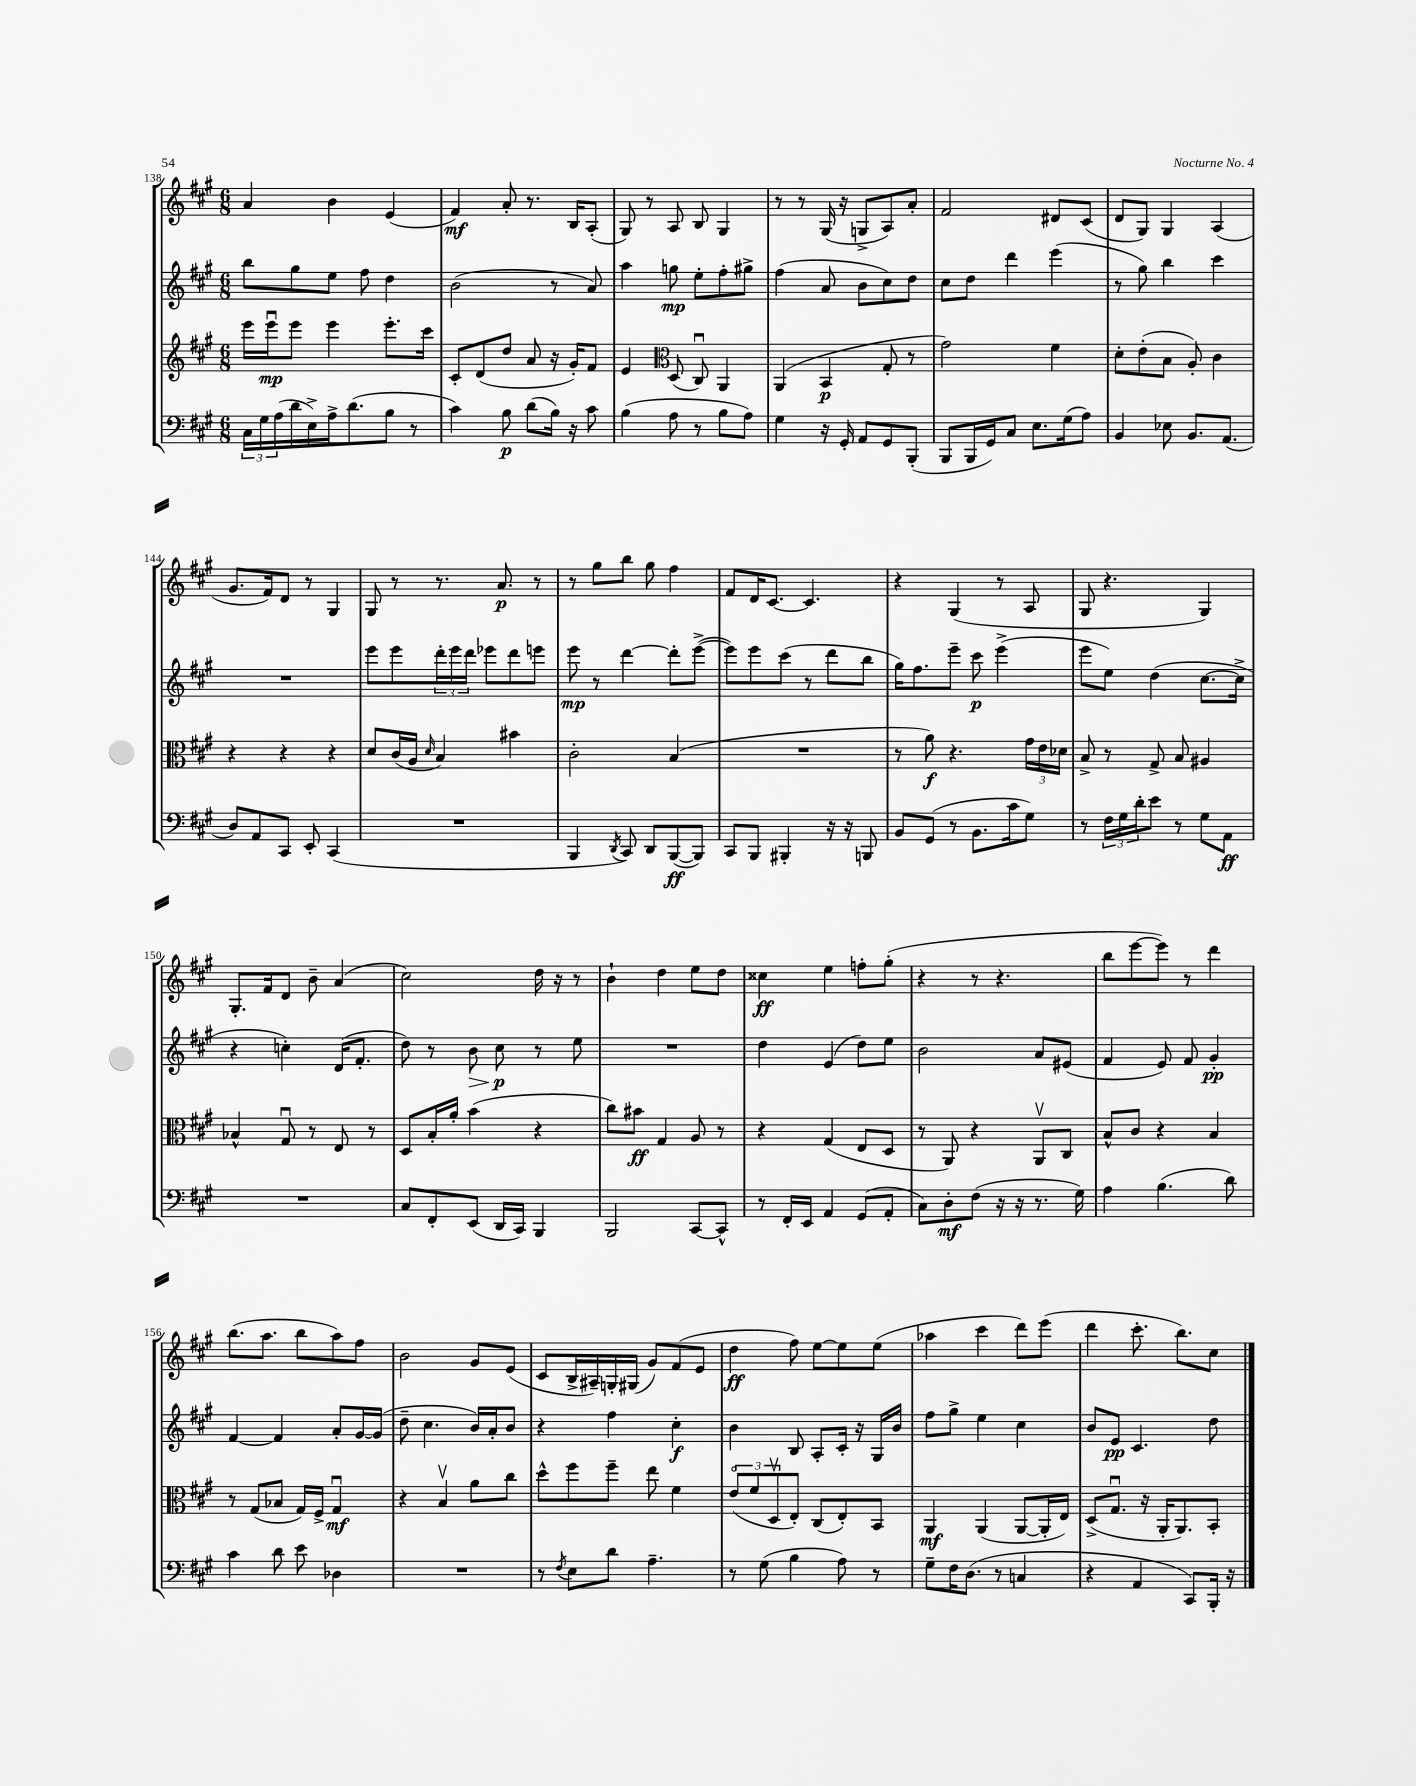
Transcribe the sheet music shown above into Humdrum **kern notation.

**kern	**kern	**kern	**kern
*staff4	*staff3	*staff2	*staff1
*clefF4	*clefG2	*clefG2	*clefG2
*k[f#c#g#]	*k[f#c#g#]	*k[f#c#g#]	*k[f#c#g#]
*M6/8	*M6/8	*M6/8	*M6/8
24C#	16eee	8bb	4a
24G#	.	.	.
.	16eeeu	.	.
(24A	.	.	.
16d	8eee	8gg#	.
16E^)	.	.	.
16A^	4eee	8ee	4b
(8.d	.	.	.
.	.	8ff#	.
8B	8.eee'	4dd	(4e
8r	.	.	.
.	16ccc#	.	.
=	=	=	=
4c#)	8c#'	(2b	4f#)
.	(8d	.	.
8B	8dd	.	8a'
(8d	8a	.	8.r
16B)	16r	8r	.
16r	16g#')	.	16B
8c#	8f#	8a)	(8A'
=	=	=	=
(4B	4e	4aa	8G#)
.	.	.	8r
*	*clefC3	*	*
8A	(8D	8gg	8A
8r	8C#u)	8ee'	8B
8B	4AA	8ff#'	4G#
8A)	.	8gg#^	.
=	=	=	=
4G#	(4AA	(4ff#	8r
.	.	.	8r
16r	4BB	8a	(16G#
16GG#'	.	.	16r
8AA	.	8b	8G^
8GG#	8G#'	8cc#)	8A)
(8BBB'	8r	8dd	8a'
=	=	=	=
8BBB	2g#)	8cc#	2f#
16BBB	.	8dd	.
16GG#)	.	.	.
8C#	.	4ddd	.
8.E	.	.	.
.	4f#	(4eee	8d#
(16G#	.	.	.
8A)	.	.	(8c#
=	=	=	=
4BB	8d'	8r	8d
.	(8e'	8gg#)	8G#)
8E-	8B	4bb	4G#
8.BB	8A')	.	.
.	4c#	4ccc#	(4A
(8.AA	.	.	.
=	=	=	=
8D)	4r	2.r	8.g#
8AA	.	.	.
.	.	.	16f#)
8CC#	4r	.	8d
8EE'	.	.	8r
(4CC#	4r	.	4G#
=	=	=	=
2.r	8d	8eee	8G#
.	(16c#	8eee	8r
.	16A	.	.
.	16qqd	.	.
.	4B)	24ddd'	8.r
.	.	24eee	.
.	.	24ddd	.
.	.	8eee-	.
.	.	.	8.a
.	4b#	8ddd	.
.	.	8eee	8r
=	=	=	=
4BBB	2c#'	8eee	8r
.	.	8r	8gg#
8qDD	.	.	.
8CC#)	.	[4ddd	8bb
8DD	.	.	8gg#
([8BBB	(4B	8ddd']	4ff#
8BBB])	.	([8eee^	.
=	=	=	=
8CC#	2.r	8eee])	8f#
8BBB	.	8eee	16d
.	.	.	[8.c#
4BBB#'	.	(8ccc#	.
.	.	8r	4.c#]
16r	.	8ddd	.
16r	.	.	.
8BBB	.	8bb	.
=	=	=	=
8BB	8r	16gg#)	4r
.	.	8.ff#	.
(8GG#	8a)	.	.
8r	4.r	8eee~	(4G#
8.BB	.	8ccc#	.
.	.	(4eee^	8r
16c#	.	.	.
8G#)	24g#	.	8A
.	24e	.	.
.	24d-	.	.
=	=	=	=
8r	8B^	8eee	8G#
24F#	8r	8ee)	4.r
24G#	.	.	.
24d'	.	.	.
8e	8G#^	(4dd	.
8r	8B	.	.
8G#	4A#	[8.cc#	4G#)
8AA	.	.	.
.	.	16cc#^]	.
=	=	=	=
2.r	4B-^^	4r	8.G#'
.	.	.	16f#
.	8G#u	4cc')	8d
.	8r	.	8b~
.	8E	(16d	(4a
.	.	8.f#'	.
.	8r	.	.
=	=	=	=
8C#	8D	8dd)	2cc#)
8FF#'	16B'	8r	.
.	16a'	.	.
(8EE	(4b	8b	.
16DD	.	8cc#	.
16CC#)	.	.	.
4BBB	4r	8r	16dd
.	.	.	16r
.	.	8ee	8r
=	=	=	=
2BBB	8cc#)	2.r	4b`
.	8b#	.	.
.	4G#	.	4dd
[8CC#	8A	.	8ee
8CC#^^]	8r	.	8dd
=	=	=	=
8r	4r	4dd	4cc##
16FF#'	.	.	.
16EE	.	.	.
4AA	(4G#	(4e	4ee
(8GG#	8E	8dd)	8ff'
8AA'	8D	8ee	(8gg#'
=	=	=	=
8C#)	8r	2b	4r
8D'	8AA)	.	.
(8F#	4r	.	8r
16r	.	.	4.r
16r	.	.	.
8.r	8AAv	8a	.
.	8C#	(8e#	.
16G#)	.	.	.
=	=	=	=
4A	8B^^	4f#	8bb
.	8c#	.	[8eee
(4.B	4r	8e)	8eee])
.	.	8f#	8r
.	4B	4g#'	4ddd
8d)	.	.	.
=	=	=	=
4c#	8r	[4f#	(8.bb
.	(8G#	.	.
.	.	.	8.aa
8d	8B-	4f#]	.
8e	16G#)	.	8bb
.	16F#^	.	.
4D-	4G#u	8a'	8aa)
.	.	[16g#	8ff#
.	.	(16g#]	.
=	=	=	=
2.r	4r	8dd~	2b
.	.	4.cc#	.
.	4Bv	.	.
.	8a	16b)	8g#
.	.	16a'	.
.	8cc#	8b	(8e
=	=	=	=
8r	8dd^^	4r	8c#
8qF#	.	.	.
8E	8ff#	.	16B^
.	.	.	16A#~)
8d	8ff#~	4ff#	16G'
.	.	.	(16G#
4.A~	8ee	.	8g#)
.	4f#	4cc#'	(8f#
.	.	.	8e
=	=	=	=
8r	(12eo	4b	4dd
.	12f#	.	.
(8G#	.	.	.
.	12Dv	.	.
4B	8E')	8B	8ff#)
.	(8C#	8A'	[8ee
8A)	8E')	16c#'	8ee]
.	.	16r	.
8r	8BB	16G#	(8ee
.	.	16b	.
=	=	=	=
8G#~	4AA	8ff#	4aa-
16F#	.	8gg#^	.
(8.D	.	.	.
.	(4AA	4ee	4ccc#
8r	.	.	.
4C	[8AA	4cc#	8ddd)
.	16AA']	.	(8eee
.	16E)	.	.
=	=	=	=
4r	(8D^	8b	4ddd
.	8.G#u	8e	.
4AA	.	4.c#	8.ccc#'
.	16r	.	.
.	16AA'	.	.
.	8.AA)	.	8.bb)
8CC#)	.	.	.
16BBB'	8BB'	8dd	8cc#
16r	.	.	.
==	==	==	==
*-	*-	*-	*-
